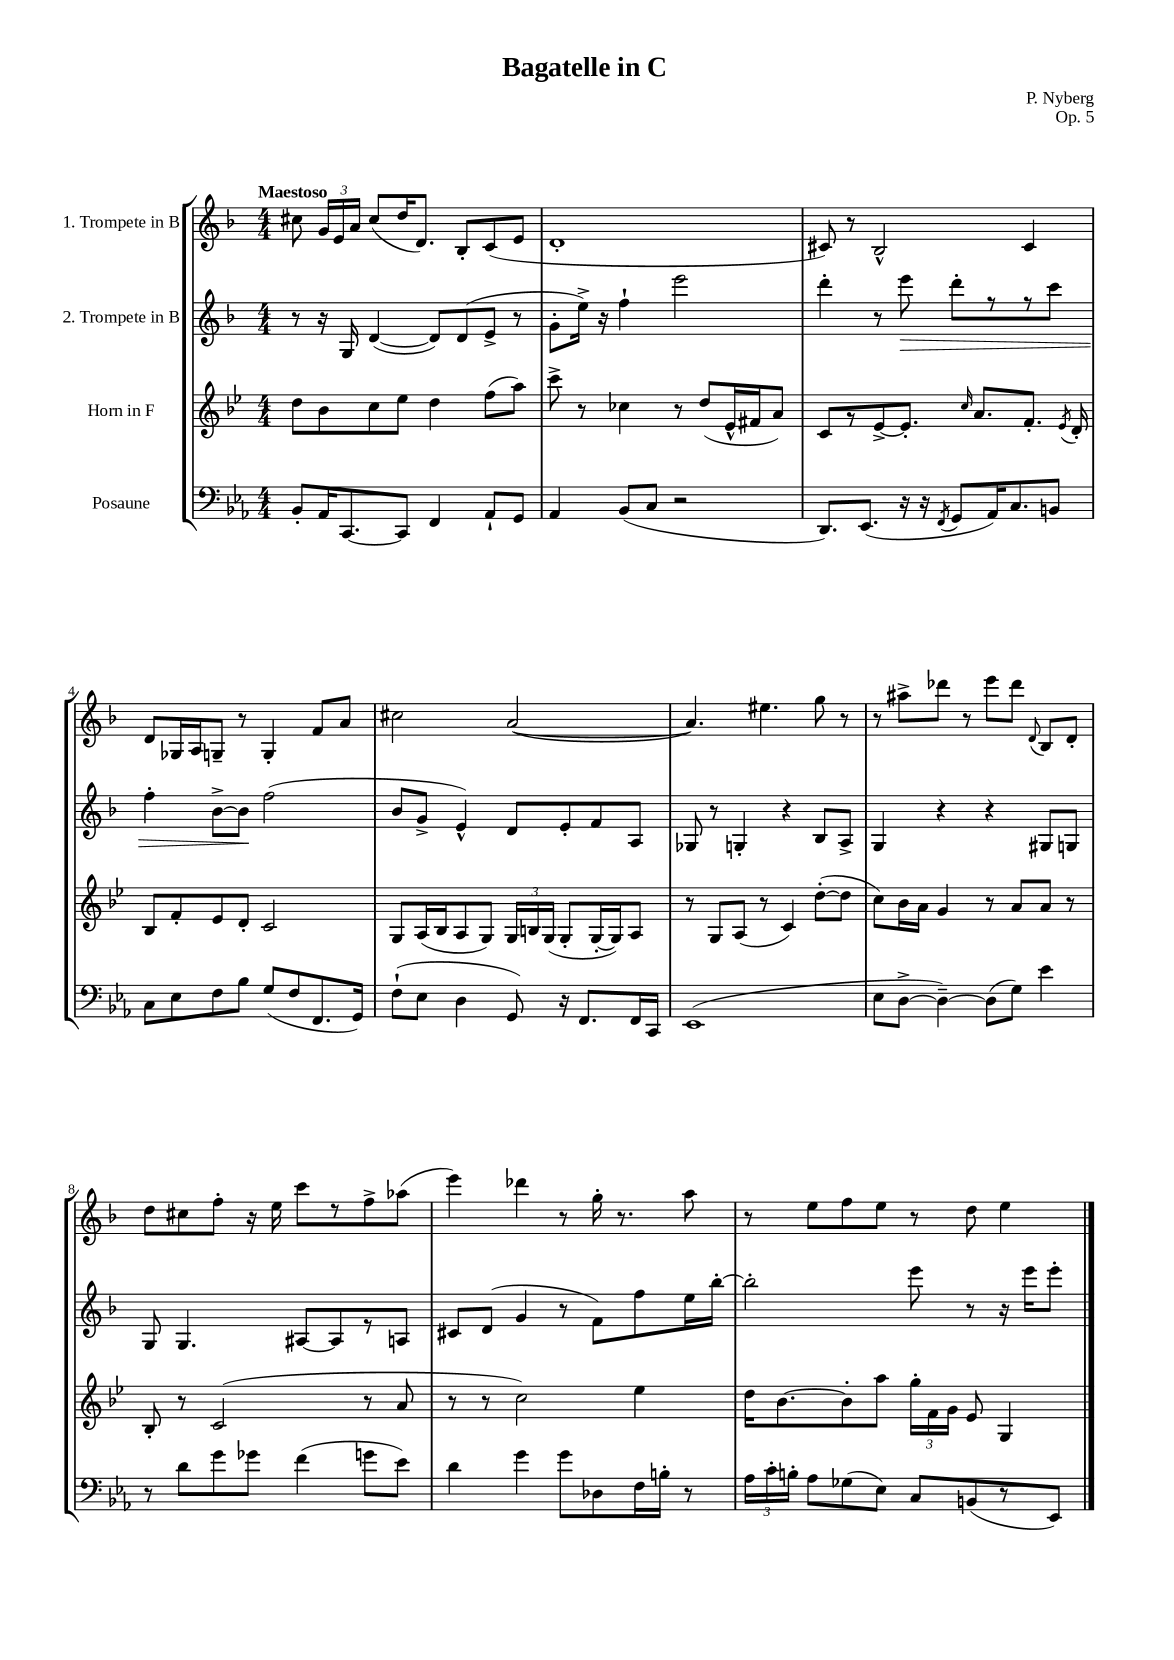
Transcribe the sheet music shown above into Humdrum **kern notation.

**kern	**kern	**kern	**kern
*staff4	*staff3	*staff2	*staff1
*clefF4	*clefG2	*clefG2	*clefG2
*k[b-e-a-]	*k[b-e-]	*k[b-]	*k[b-]
*M4/4	*M4/4	*M4/4	*M4/4
8BB-'	8dd	8r	8cc#
16AA-	8b-	16r	24g
.	.	.	24e
[8.CC	.	16G	.
.	.	.	24a
.	8cc	([4d	(8cc#
8CC]	8ee-	.	16dd
.	.	.	8.d)
4FF	4dd	8d])	.
.	.	(8d	8B-'
8AA-`	(8ff	8e^	(8c
8GG	8aa)	8r	8e
=	=	=	=
4AA-	8ccc^	8g'	1d'
.	8r	16ee^)	.
.	.	16r	.
(8BB-	4cc-	4ff`	.
8C	.	.	.
2r	8r	2eee	.
.	(8dd	.	.
.	16e-^^	.	.
.	16f#	.	.
.	8a)	.	.
=	=	=	=
8.DD)	8c	4ddd'	8c#)
.	8r	.	8r
(8.EE-	.	.	.
.	[8e-^	8r	2B-^^
16r	8.e-']	8eee	.
16r	.	.	.
8qFF	.	.	.
8GG	.	8ddd'	.
.	16qqcc	.	.
.	8.a	.	.
16AA-)	.	8r	.
8.C	.	.	.
.	8.f'	8r	4c#
8BB	.	8ccc	.
.	8qe-	.	.
.	16d'	.	.
=	=	=	=
8C	8B-	4ff'	8d
8E-	8f'	.	16G-
.	.	.	16A
8F	8e-	[8b-^	8G~
8B-	8d'	8b-]	8r
(8G	2c	(2ff	4G'
8F	.	.	.
8.FF	.	.	8f
.	.	.	8a
16GG)	.	.	.
=	=	=	=
(8F`	8G	8b-	2cc#
8E-	(16A	8g^	.
.	16B-	.	.
4D	8A	4e^^)	.
.	8G)	.	.
8GG)	24G	8d	([2a
.	24B	.	.
.	(24G	.	.
16r	8G'	8e'	.
8.FF	.	.	.
.	[16G'	8f	.
.	16G])	.	.
16FF	8A	8A	.
16CC	.	.	.
=	=	=	=
(1EE-	8r	8G-	4.a])
.	8G	8r	.
.	(8A	4G'	.
.	8r	.	4.ee#
.	4c)	4r	.
.	([8dd'	8B-	8gg
.	8dd]	8A^	8r
=	=	=	=
8E-	8cc)	4G	8r
[8D^	16b-	.	8aa#^
.	16a	.	.
4D~_)	4g	4r	8ddd-
.	.	.	8r
(8D]	8r	4r	8eee
8G)	8a	.	8ddd-
.	.	.	8qqd
4e-	8a	8G#	8B-
.	8r	8G	8d'
=	=	=	=
8r	8B-'	8G	8dd
8d	8r	4.G	8cc#
8g	(2c	.	8ff'
8g-	.	.	16r
.	.	.	16ee
(4f	.	[8A#	8ccc
.	.	8A#]	8r
8g	8r	8r	8ff^
8e-)	8a	8A	(8aa-
=	=	=	=
4d	8r	8c#	4eee)
.	8r	(8d	.
4g	2cc)	4g	4ddd-
8g	.	8r	8r
8D-	.	8f)	16gg'
.	.	.	8.r
16F	4ee-	8ff	.
16B'	.	.	.
8r	.	16ee	8aa
.	.	[16bb-'	.
=	=	=	=
24A-	16dd	2bb-']	8r
24c'	.	.	.
.	[8.b-	.	.
24B'	.	.	.
8A-	.	.	8ee
(8G-	8b-']	.	8ff
8E-)	8aa	.	8ee
8C	24gg'	8eee	8r
.	24f	.	.
.	24g	.	.
(8BB	8e-	8r	8dd
8r	4G	16r	4ee
.	.	16eee	.
8EE-)	.	8eee'	.
==	==	==	==
*-	*-	*-	*-
